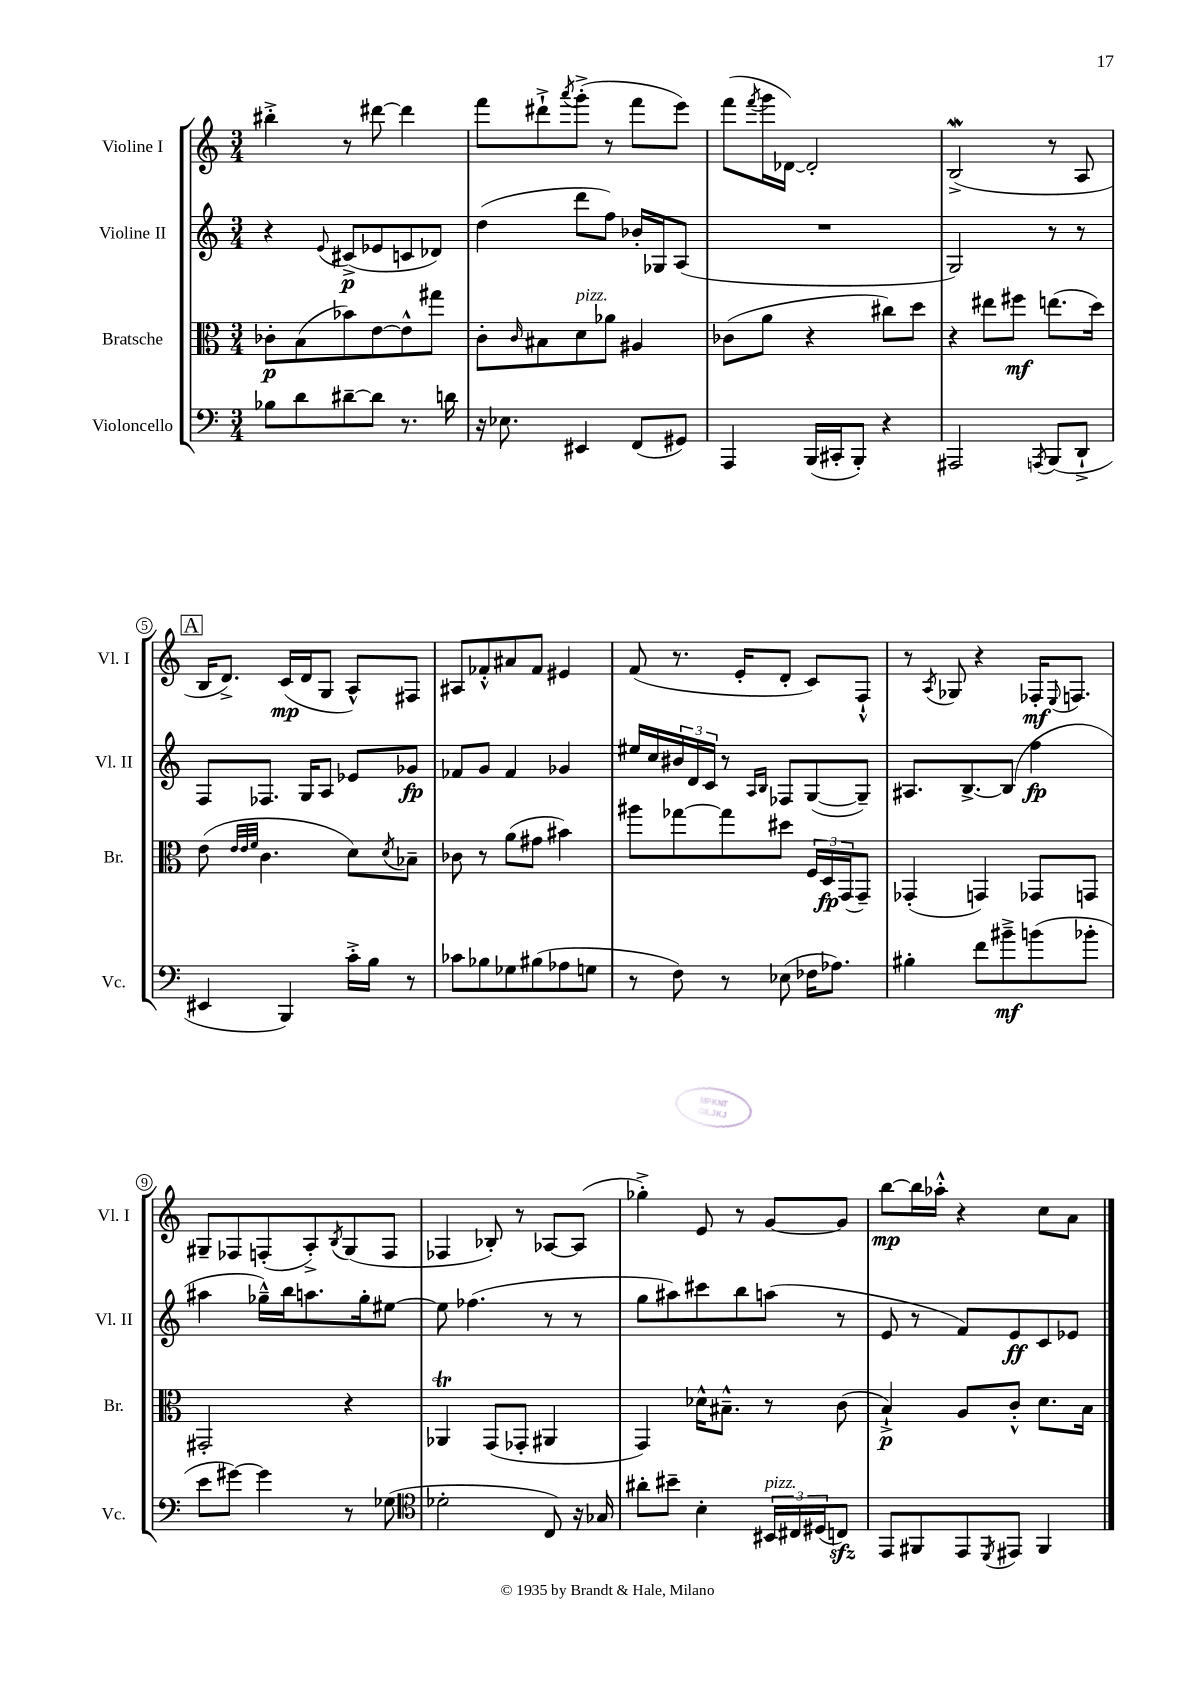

**kern	**dynam	**kern	**dynam	**kern	**dynam	**kern	**dynam
*part4	*part4	*part3	*part3	*part2	*part2	*part1	*part1
*staff4	*staff4	*staff3	*staff3	*staff2	*staff2	*staff1	*staff1
*I"Violoncello	*	*I"Bratsche	*	*I"Violine II	*	*I"Violine I	*
*I'Vc.	*	*I'Br.	*	*I'Vl. II	*	*I'Vl. I	*
*clefF4	*	*clefC3	*	*clefG2	*	*clefG2	*
*k[]	*	*k[]	*	*k[]	*	*k[]	*
*M3/4	*	*M3/4	*	*M3/4	*	*M3/4	*
=1	=1	=1	=1	=1	=1	=1	=1
8B-X\L	.	8c-X'\L	p	4r	.	4bb#X'^\	.
8d\	.	(8B\	.	.	.	.	.
.	.	.	.	8qqe/	.	.	.
[8d#X~\	.	8b-X\)	.	(8c#X^/L	p	8r	.
8d#\J]	.	[8e\	.	8e-X/	.	[8ddd#X\	.
8.r	.	8e^^\]	.	8cn/	.	4ddd#\]	.
.	.	8gg#X\J	.	8d-X/J)	.	.	.
16dn\	.	.	.	.	.	.	.
=2	=2	=2	=2	=2	=2	=2	=2
16r	.	8c'\L	.	(4dd\	.	8fff\L	.
8.E-X\	.	.	.	.	.	.	.
.	.	16qqc/	.	.	.	.	.
.	.	8B#X\	.	.	.	8ddd#X`^\	.
.	.	.	.	.	.	8qaaa/	.
!	!	!LO:TX:a:i:t=pizz.	!	!	!	!	!
4EE#X/	.	8d\	.	8ddd\L	.	(8ggg'^\J	.
.	.	8a-X\J	.	8ff\J)	.	8r	.
(8FF/L	.	4A#X/	.	16b-X'/LL	.	8fff\L	.
.	.	.	.	16G-X/J	.	.	.
8GG#X/J)	.	.	.	(8A/J	.	8eee\J)	.
=3	=3	=3	=3	=3	=3	=3	=3
4AAA/	.	(8c-X\L	.	2.r	.	(8fff\L	.
.	.	.	.	.	.	8qfff/	.
.	.	8a\J	.	.	.	16ggg\L	.
.	.	.	.	.	.	[16d-X\JJ)	.
(16BBB/LL	.	4r	.	.	.	2d-'/]	.
16CC#X'/J	.	.	.	.	.	.	.
8BBB'/J)	.	.	.	.	.	.	.
4r	.	8cc#X\L)	.	.	.	.	.
.	.	8dd\J	.	.	.	.	.
=4	=4	=4	=4	=4	=4	=4	=4
2AAA#X/	.	4r	.	2G/)	.	(2BW^/	.
.	.	8ee#X\L	.	.	.	.	.
.	.	8ff#X\J	mf	.	.	.	.
8qAAAn/	.	.	.	.	.	.	.
(8BBB/L	.	(8.een\L	.	8r	.	8r	.
8DD`^/J	.	.	.	8r	.	8A/	.
.	.	16dd\Jk)	.	.	.	.	.
!!LO:LB:g=z
!!LO:REH:place=s1:t=A
=5	=5	=5	=5	=5	=5	=5	=5
4EE#X/	.	(8e\	.	8F/L	.	16B/KL	.
.	.	.	.	.	.	8.d^/J)	.
.	.	32qqe/LLL	.	.	.	.	.
.	.	32qqe/	.	.	.	.	.
.	.	32qqf/JJJ	.	.	.	.	.
.	.	4.c\	.	8.F-X/J	.	.	.
4BBB/)	.	.	.	.	.	(16c/LL	mp
.	.	.	.	16G/KL	.	16d/J	.
.	.	.	.	8A/J	.	8G/J	.
16c'^\LL	.	8d\L)	.	8e-X/L	.	8A^^/L)	.
16B\JJ	.	.	.	.	.	.	.
.	.	8qd/	.	.	.	.	.
8r	.	8B-X~\J	.	8g-X/J	fp	8F#X/J	.
=6	=6	=6	=6	=6	=6	=6	=6
8c-X\L	.	8c-X\	.	8f-X/L	.	8A#X/L	.
8B-X\	.	8r	.	8g/J	.	8f-X'^^/	.
8G-X\	.	(8a\L	.	4f-/	.	8a#X/	.
(8B#X\	.	8g#X\J	.	.	.	8f-/J	.
8A-X\	.	4b#X\)	.	4g-X/	.	4e#X/	.
8Gn\J	.	.	.	.	.	.	.
=7	=7	=7	=7	=7	=7	=7	=7
8r	.	8aa#X\L	.	16ee#X/LL	.	(8f/	.
.	.	.	.	16cc/	.	.	.
8F\)	.	[8gg-X\	.	24b#X/	.	8.r	.
.	.	.	.	24d/	.	.	.
.	.	.	.	24c/JJ	.	.	.
8r	.	8gg-\]	.	8r	.	.	.
.	.	.	.	.	.	16e'/KL	.
.	.	.	.	16qqA/LL	.	.	.
.	.	.	.	16qqB/JJ	.	.	.
(8E-X\	.	8dd#X\J	.	8F-X/L	.	8d'/J	.
16F-X\KL	.	24F/LL	.	([8G/	.	8c/L)	.
.	.	24D/	fp	.	.	.	.
8.A-X\J)	.	.	.	.	.	.	.
.	.	(24GG/J	.	.	.	.	.
.	.	8GG~/J)	.	8G~/J])	.	8F`^^/J	.
=8	=8	=8	=8	=8	=8	=8	=8
4B#X'\	.	(4GG-X'/	.	8.A#X/L	.	8r	.
.	.	.	.	.	.	8qA/	.
.	.	.	.	.	.	8G-X/	.
.	.	.	.	[8.B^/	.	.	.
8f\L	.	4GGn/)	.	.	.	4r	.
8b#X~^\	mf	.	.	(8B/J]	.	.	.
(8bn\	.	8GG-X/L	.	4ff\	fp	16F-X'/KL	mf
.	.	.	.	.	.	8qqE/	.
.	.	.	.	.	.	8.Fn/J	.
8b-X'\J	.	8GGn/J	.	.	.	.	.
!!LO:LB:g=z
=9	=9	=9	=9	=9	=9	=9	=9
8e\L	.	2GG#X'/	.	4aa#X\	.	8G#X~/L	.
[8g#X\J)	.	.	.	.	.	8F-X/	.
4g#\]	.	.	.	16gg-X~^^\LL)	.	(8Fn'/	.
.	.	.	.	16bb\J	.	.	.
.	.	.	.	8.aan\	.	8A'^/)	.
.	.	.	.	.	.	8qB/	.
8r	.	4r	.	.	.	(8G#/	.
.	.	.	.	16gg-'\k	.	.	.
(8G-X\	.	.	.	[8ee#X\J	.	8F/J	.
=10	=10	=10	=10	=10	=10	=10	=10
*clefC4	*	*	*	*	*	*	*
2d-X'\	.	4AA-XT/	.	8ee#\]	.	4F-X/	.
.	.	.	.	(4.ff-X\	.	.	.
.	.	(8GG/L	.	.	.	8B-X'/)	.
.	.	8GG-X'/J	.	.	.	8r	.
8C/)	.	4AA#X/	.	8r	.	[8A-X/L	.
16r	.	.	.	8r	.	(8A-/J]	.
16G-X/	.	.	.	.	.	.	.
=11	=11	=11	=11	=11	=11	=11	=11
8a#X'\L	.	4GG/)	.	8gg\L	.	4gg-X'^\)	.
8b#X~\J	.	.	.	8aa#X\)	.	.	.
4B'\	.	16d-X^^\KL	.	8ccc#X\	.	8e/	.
.	.	8.B#X~^^\J	.	.	.	.	.
.	.	.	.	8bb\	.	8r	.
!LO:TX:a:i:t=pizz.	!	!	!	!	!	!	!
24BB#X/LL	.	8r	.	(8aan\J	.	[8g/L	.
24C#X/	.	.	.	.	.	.	.
(24D#X/J	.	.	.	.	.	.	.
8Cnzz/J)	.	(8c\	.	8r	.	8g/J]	.
=12	=12	=12	=12	=12	=12	=12	=12
8EE/L	.	4B`^/)	p	8e/	.	[8bb\L	mp
8FF#X/	.	.	.	8r	.	16bb\L]	.
.	.	.	.	.	.	16aa-X'^^\JJ	.
8EE/	.	8A/L	.	8f/L)	.	4r	.
8qDD/	.	.	.	.	.	.	.
8EE#X/J	.	8c'^^/J	.	8e/	ff	.	.
4FF#/	.	8.d\L	.	8c/	.	8cc\L	.
.	.	.	.	8e-X/J	.	8a\J	.
.	.	16B\Jk	.	.	.	.	.
==	==	==	==	==	==	==	==
*-	*-	*-	*-	*-	*-	*-	*-
